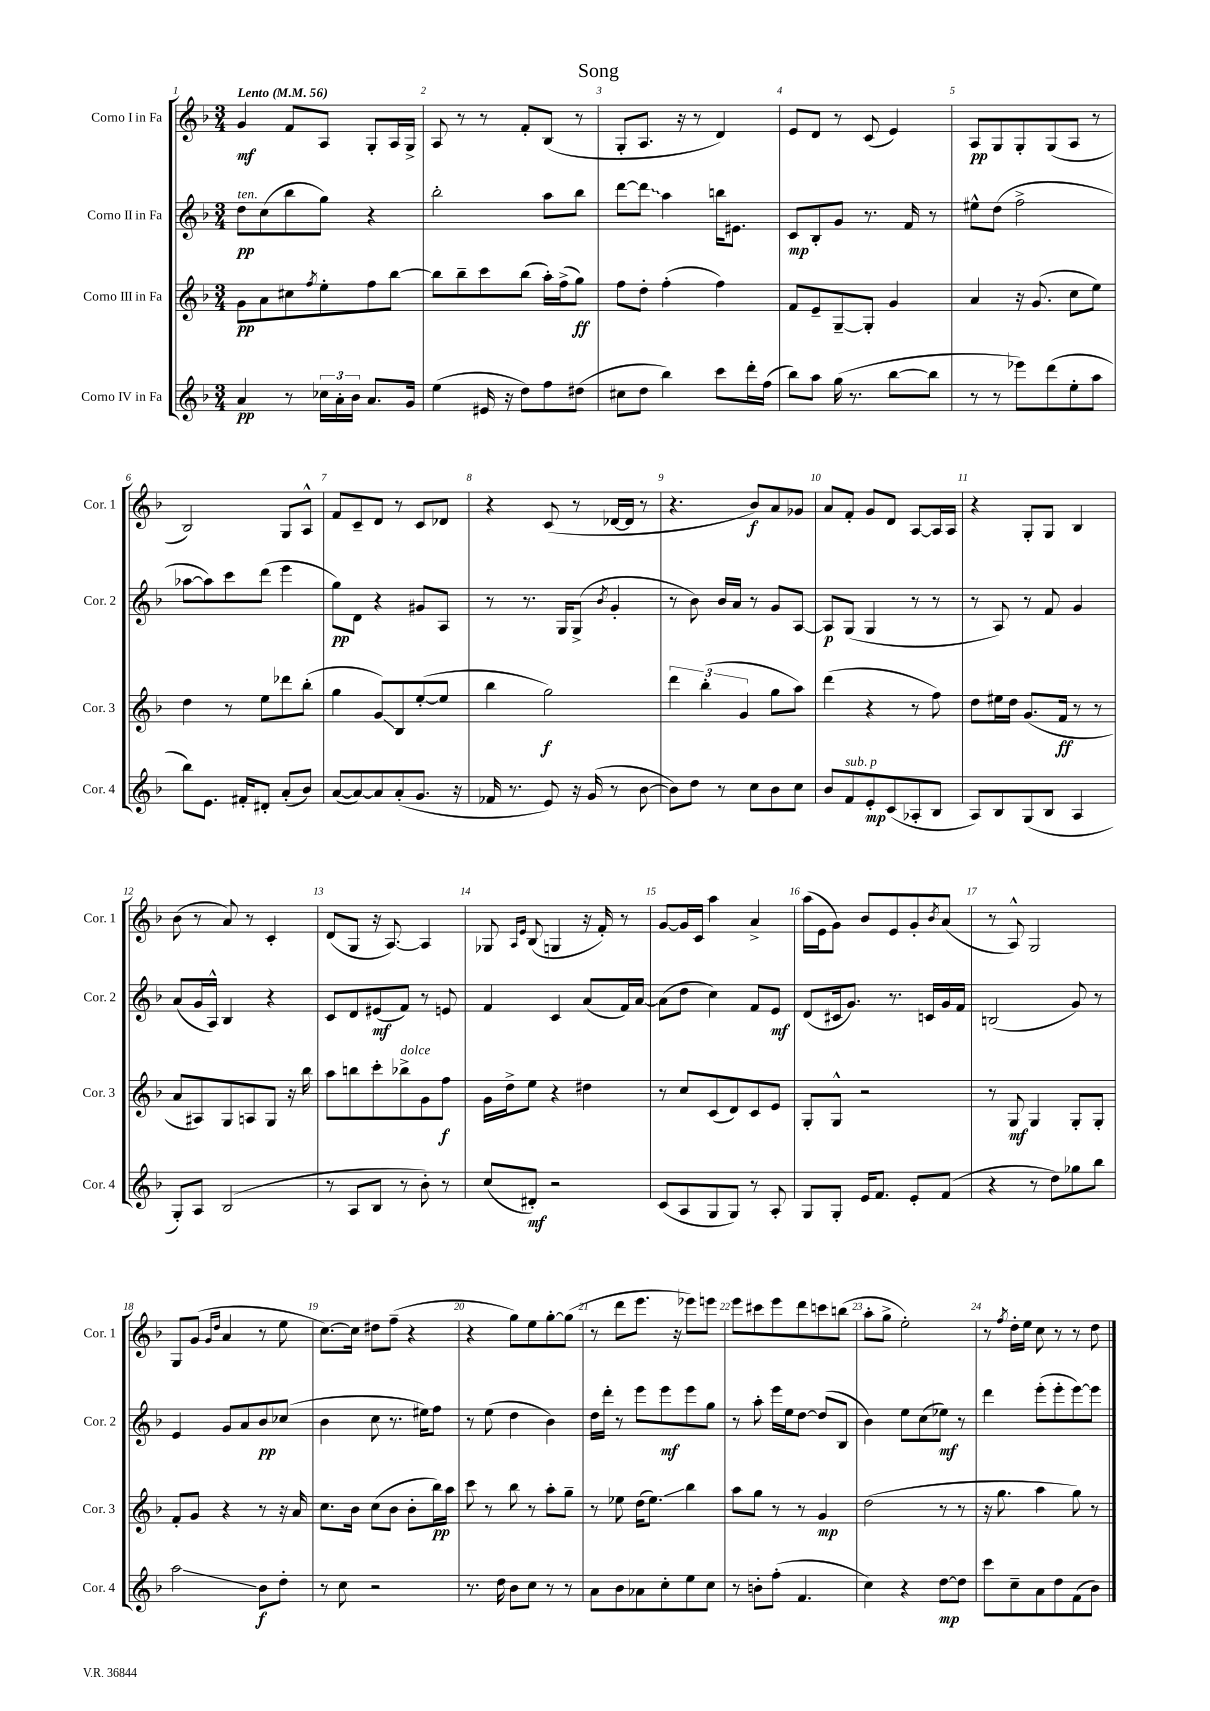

**kern	**kern	**kern	**kern
*staff4	*staff3	*staff2	*staff1
*clefG2	*clefG2	*clefG2	*clefG2
*k[b-]	*k[b-]	*k[b-]	*k[b-]
*M3/4	*M3/4	*M3/4	*M3/4
*MM56	*MM56	*MM56	*MM56
4a	8g	8dd	4g
.	8a	(8cc	.
8r	8cc#	8bb-	8f
.	8qff	.	.
24cc-	8ee'	8gg)	8A
24a'	.	.	.
24b-	.	.	.
8.a	8ff	4r	8G'
.	[8bb-	.	16A
16g	.	.	16G^
=	=	=	=
(4ee	8bb-]	2bb-'	8A
.	8bb-~	.	8r
16e#	8ccc	.	8r
16r	.	.	.
8dd)	(8bb-	.	8f'
8ff	16aa')	8aa	(8B-
.	(16ff^	.	.
(8dd#	8gg)	8bb-	8r
=	=	=	=
8cc#	8ff	[8ddd	8G'
8dd	8dd'	8ddd]	8.A
4bb-)	(4ff'	4aa	.
.	.	.	16r
.	.	.	8r
8ccc	4ff)	16bb	4d)
.	.	8.e#	.
16ddd'	.	.	.
(16ff	.	.	.
=	=	=	=
8bb-)	8f	8c	8e
8aa	8e~	8B-'	8d
(16gg	[8G~	8g	8r
8.r	.	.	.
.	8G']	8.r	(8c
[8bb-	4g	.	4e)
.	.	16f	.
8bb-]	.	8r	.
=	=	=	=
8r	4a	8ee#^^	8A
8r	.	(8dd	8G
8eee-)	16r	2ff^	8G'
.	(8.g	.	.
(8ddd	.	.	(8G
8ee'	8cc	.	8A
8aa	8ee)	.	8r
=	=	=	=
8bb-)	4dd	[8aa-	2B-)
8.e	.	8aa-])	.
.	8r	8ccc	.
16f#'	.	.	.
8d#'	8ee	(8ddd	.
(8a'	8ddd-	4eee	8G
8b-)	(8bb-'	.	8A^^
=	=	=	=
([8a	4gg	8gg)	8f
8a_)	.	8d	8c~
8a]	8g)	4r	8d
(8a'	8B-	.	8r
8.g	([8ee'	8g#	8c
.	8ee]	8A	8d-
16r	.	.	.
=	=	=	=
16f-	4bb-	8r	4r
8.r	.	.	.
.	.	8.r	.
8e)	2gg)	.	(8c
.	.	16G	.
16r	.	(8G^	8r
(16g	.	.	.
.	.	8qb-	.
8r	.	4g'	[16d-
.	.	.	16d-]
[8b-	.	.	8r
=	=	=	=
8b-])	6ddd	8r	4.r
8dd	.	8b-)	.
.	(6bb-'	.	.
8r	.	16b-	.
.	.	16a	.
.	6g	.	.
8cc	.	8r	8b-)
8b-	8gg	8g	8a
8cc	8aa)	[8A	8g-
=	=	=	=
8b-	(4ddd	8A]	8a
8f	.	(8G	8f'
8e'	4r	4G	8g
(8c	.	.	8d
8A-'	8r	8r	[8A
8B-	8ff)	8r	16A]
.	.	.	16A
=	=	=	=
8A)	8dd	8r	4r
8B-	16ee#	8A)	.
.	16dd	.	.
(8G	(8.g	8r	8G'
8B-	.	8f	8G
.	16f	.	.
4A	8r	4g	4B-
.	8r	.	.
=	=	=	=
8G')	8a	(8a	(8b-
8A	8A#)	16g	8r
.	.	16A^^)	.
(2B-	8G	4B-	8a)
.	8A	.	8r
.	8G	4r	4c'
.	16r	.	.
.	16bb-	.	.
=	=	=	=
8r	8aa	8c	(8d
8A	8bb	8d	8G
8B-	8ccc'	(8e#	16r
.	.	.	[8.A)
8r	8bb-^	8f)	.
8b-')	8g	8r	4A]
8r	8ff	8e	.
=	=	=	=
(8cc	16g	4f	8G-
.	16dd^	.	.
.	.	.	16qqA
.	.	.	16qqe
8d#')	8ee	.	(8B-
2r	4r	4c	4G
.	4dd#	(8a	16r
.	.	.	16f')
.	.	16f)	8r
.	.	[16a	.
=	=	=	=
(8c	8r	(8a]	[8g
8A	8cc	8dd	16g]
.	.	.	16c
8G	(8c	4cc)	4aa
8G)	8d)	.	.
8r	8c	8f	4a^
8A'	8e	8e	.
=	=	=	=
8G	8G'	(8d	(16aa
.	.	.	16e
8G'	8G^^	16c#	8g)
.	.	8.g)	.
16e	2r	.	8b-
8.f	.	.	.
.	.	8.r	8e
8e'	.	.	8g'
.	.	16c	.
.	.	.	8qb-
(8f	.	16g	(8a
.	.	16f	.
=	=	=	=
4r	8r	(2B	8r
.	8G	.	8A^^)
8r	4G	.	2G
8dd)	.	.	.
8gg-	8G'	8g)	.
8bb-	8G'	8r	.
=	=	=	=
2aa	8f'	4e	8G
.	8g	.	(8g
.	.	.	16qqg
.	.	.	16qqdd
.	4r	8g	4a
.	.	8a	.
8b-	8r	8b-	8r
8dd'	16r	(8cc-	8ee
.	16a	.	.
=	=	=	=
8r	8.cc	4b-	[8.cc)
8cc	.	.	.
.	16b-	.	16cc]
2r	(8cc	8cc	8dd#
.	8b-	8.r	(8ff~
.	8b-'	.	4r
.	.	16ee#)	.
.	16bb-)	8ff	.
.	16aa	.	.
=	=	=	=
8.r	8ccc	8r	4r
.	8r	(8ee	.
16dd	.	.	.
8b-	8bb-	4dd	8gg)
8cc	8r	.	8ee
8r	8aa'	4b-)	[8gg'
8r	8gg~	.	(8gg]
=	=	=	=
8a	8r	16dd	8r
.	.	16ddd'	.
8b-	8ee-	8r	8ddd
8a-	(16dd	8eee	8.eee
.	8.ee-)	.	.
8cc'	.	8eee	.
.	.	.	16r
8ee	4bb-	8eee	8eee-)
8cc	.	8gg	8eee
=	=	=	=
8r	8aa	8r	8eee
8b'	8gg	8aa'	8ccc#
(8ff'	8r	16eee	8eee
.	.	16ee	.
4.f	8r	[8dd	8ddd
.	4g	(8dd]	8ccc
.	.	8B-	(8bb
=	=	=	=
4cc)	(2dd	4b-)	8aa'
.	.	.	8gg^
4r	.	8ee	2ee')
.	.	(8cc	.
[8dd	8r	8ee-)	.
8dd]	8r	8r	.
=	=	=	=
8ccc	16r	4ddd	8r
.	8.gg	.	.
.	.	.	8qff
8cc~	.	.	16dd'
.	.	.	16ee
8a	4aa	(8eee'	8cc
8dd	.	8eee'	8r
(8f	8gg)	[8eee)	8r
8b-)	8r	8eee]	8dd
==	==	==	==
*-	*-	*-	*-
